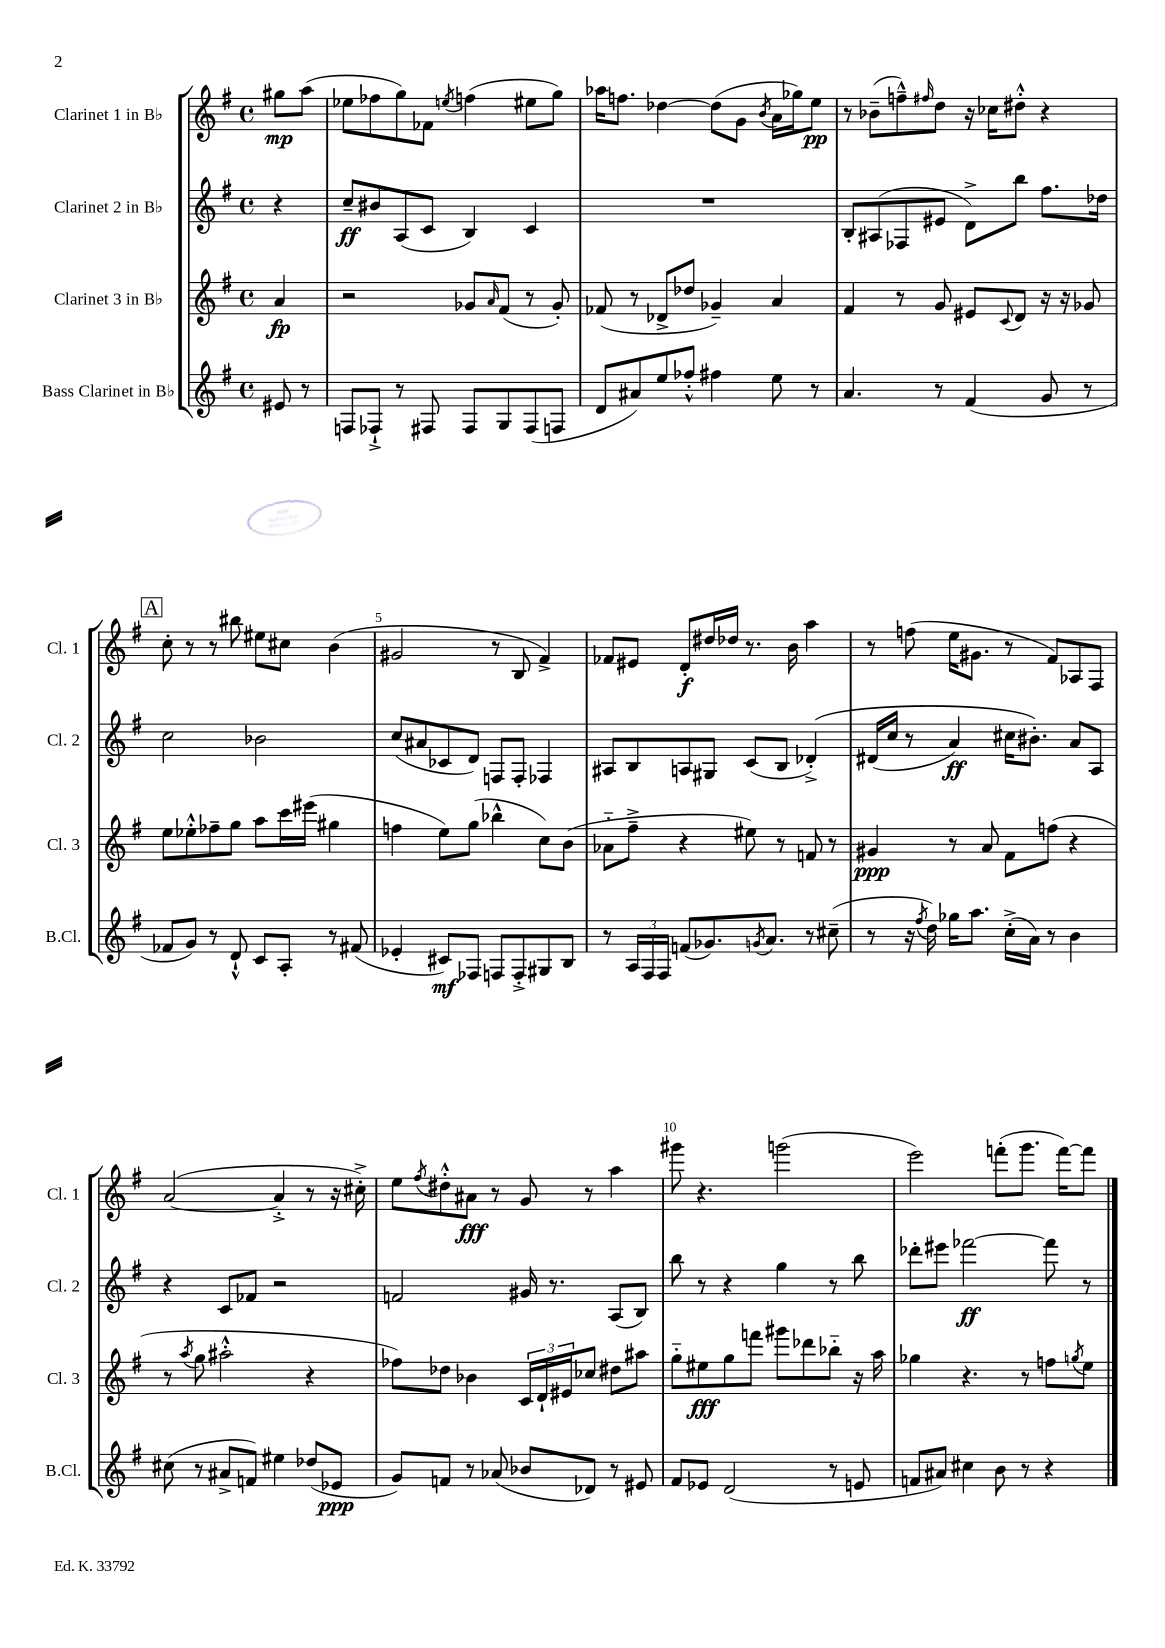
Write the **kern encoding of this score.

**kern	**dynam	**kern	**dynam	**kern	**dynam	**kern	**dynam
*part4	*part4	*part3	*part3	*part2	*part2	*part1	*part1
*staff4	*staff4	*staff3	*staff3	*staff2	*staff2	*staff1	*staff1
*I"Bass Clarinet in B♭	*	*I"Clarinet 3 in B♭	*	*I"Clarinet 2 in B♭	*	*I"Clarinet 1 in B♭	*
*I'B.Cl.	*	*I'Cl. 3	*	*I'Cl. 2	*	*I'Cl. 1	*
*clefG2	*	*clefG2	*	*clefG2	*	*clefG2	*
*k[f#]	*	*k[f#]	*	*k[f#]	*	*k[f#]	*
*M4/4	*	*M4/4	*	*M4/4	*	*M4/4	*
*met(c)	*	*met(c)	*	*met(c)	*	*met(c)	*
=	=	=	=	=	=	=	=
8e#X/	.	4a/	fp	4r	.	8gg#X\L	mp
8r	.	.	.	.	.	(8aa\J	.
=1	=1	=1	=1	=1	=1	=1	=1
8Fn/L	.	2r	.	8cc~/L	ff	8ee-X\L	.
8F-X`^/J	.	.	.	8b#X/	.	8ff-X\	.
8r	.	.	.	(8A/	.	8gg\)	.
8F#X/	.	.	.	8c/J	.	8f-X\J	.
.	.	.	.	.	.	8qeen/	.
8F#/L	.	8g-X/L	.	4B/)	.	(4ffn\	.
.	.	16qqa/	.	.	.	.	.
8G/	.	(8f#/J	.	.	.	.	.
(8F#/	.	8r	.	4c/	.	8ee#X\L	.
8Fn/J	.	8g-'/)	.	.	.	8gg\J)	.
=2	=2	=2	=2	=2	=2	=2	=2
8d/L	.	(8f-X/	.	1r	.	16aa-X\KL	.
.	.	.	.	.	.	8.ffn\J	.
8a#X/)	.	8r	.	.	.	.	.
8ee/	.	8d-X^/L	.	.	.	[4dd-X\	.
8ff-X'^^/J	.	8dd-X/J	.	.	.	.	.
4ff#X\	.	4g-X~/)	.	.	.	(8dd-\L]	.
.	.	.	.	.	.	8g\J	.
.	.	.	.	.	.	8qb/	.
8ee\	.	4a/	.	.	.	16a\LL	.
.	.	.	.	.	.	16gg-X\J)	.
8r	.	.	.	.	.	8ee\J	pp
=3	=3	=3	=3	=3	=3	=3	=3
4.a/	.	4f#/	.	8B'/L	.	8r	.
.	.	.	.	(8A#X/	.	(8b-X~\L	.
.	.	8r	.	8F-X/	.	8ffn~^^\)	.
.	.	.	.	.	.	16qqff#X/	.
8r	.	8g/	.	8e#X/J	.	8dd\J	.
(4f#/	.	8e#X/L	.	8d^\L)	.	16r	.
.	.	.	.	.	.	16cc-X\KL	.
.	.	8qqc/	.	.	.	.	.
.	.	8d/J	.	8bb\J	.	8dd#X'^^\J	.
8g/	.	16r	.	8.ff#\L	.	4r	.
.	.	16r	.	.	.	.	.
8r	.	8g-X/	.	.	.	.	.
.	.	.	.	16dd-X\Jk	.	.	.
!!LO:LB:g=z
!!LO:REH:place=s1:t=A
=4	=4	=4	=4	=4	=4	=4	=4
8f-X/L	.	8ee\L	.	2cc\	.	8cc'\	.
8g/J)	.	8ee-X'^^\	.	.	.	8r	.
8r	.	8ff-X~\	.	.	.	8r	.
8d`^^/	.	8gg\J	.	.	.	8bb#X\	.
8c/L	.	8aa\L	.	2b-X\	.	8ee#X\L	.
8A'/J	.	16ccc\L	.	.	.	8cc#X\J	.
.	.	(16eee#X\JJ	.	.	.	.	.
8r	.	4gg#X\	.	.	.	(4b\	.
(8f#X/	.	.	.	.	.	.	.
=5	=5	=5	=5	=5	=5	=5	=5
4e-X'/	.	4ffn\	.	(8cc/L	.	2g#X/	.
.	.	.	.	8a#X/	.	.	.
8c#X/L)	mf	8ee\L)	.	8c-X/	.	.	.
8F-X/J	.	(8gg\J	.	8d/J)	.	.	.
8Fn/L	.	4bb-X^^\	.	8Fn/L	.	8r	.
8F'^/	.	.	.	8F'/J	.	8B/	.
8G#X/	.	8cc\L)	.	4F-X/	.	4f#^/)	.
8B/J	.	(8b\J	.	.	.	.	.
=6	=6	=6	=6	=6	=6	=6	=6
8r	.	8a-X\L	.	8A#X/L	.	8f-X/L	.
24A/LL	.	8ff#~^\J	.	8B/	.	8e#X/J	.
24F#/	.	.	.	.	.	.	.
24F#/JJ	.	.	.	.	.	.	.
(8fn/L	.	4r	.	8An/	.	8d'/L	f
8.g-X/)	.	.	.	8G#X/J	.	16dd#X/L	.
.	.	.	.	.	.	16dd-X/JJ	.
.	.	8ee#X\)	.	(8c/L	.	8.r	.
8qgn/	.	.	.	.	.	.	.
8.a/J	.	.	.	.	.	.	.
.	.	8r	.	8B/J	.	.	.
.	.	.	.	.	.	16b\	.
8r	.	8fn/	.	(4d-X'^/)	.	4aa\	.
(8cc#X~\	.	8r	.	.	.	.	.
=7	=7	=7	=7	=7	=7	=7	=7
8r	.	4g#X/	ppp	(16d#X/LL	.	8r	.
.	.	.	.	16cc/JJ	.	.	.
16r	.	.	.	8r	.	(8ffn\	.
8qff#/	.	.	.	.	.	.	.
16dd\)	.	.	.	.	.	.	.
16gg-X\KL	.	8r	.	4a/)	ff	16ee\KL	.
8.aa\J	.	.	.	.	.	8.g#X\J	.
.	.	8a/	.	.	.	.	.
(16cc'^\LL	.	8f#\L	.	16cc#X\KL	.	8r	.
16a\JJ)	.	.	.	8.b#X'\J)	.	.	.
8r	.	(8ffn\J	.	.	.	8f#/L)	.
4b\	.	4r	.	8a/L	.	8A-X/	.
.	.	.	.	8A/J	.	8F#/J	.
!!LO:LB:g=z
=8	=8	=8	=8	=8	=8	=8	=8
(8cc#X\	.	8r	.	4r	.	([2a/	.
.	.	8qaa/	.	.	.	.	.
8r	.	8gg\	.	.	.	.	.
8a#X^/L	.	2aa#X'^^\	.	8c/L	.	.	.
8fn/J)	.	.	.	8f-X/J	.	.	.
4ee#X\	.	.	.	2r	.	4a'^/]	.
(8dd-X/L	.	4r	.	.	.	8r	.
8e-X/J	ppp	.	.	.	.	16r	.
.	.	.	.	.	.	16cc#X'^\)	.
=9	=9	=9	=9	=9	=9	=9	=9
8g/L)	.	8ff-X\L)	.	2fn/	.	8ee\L	.
.	.	.	.	.	.	8qff#/	.
8fn/J	.	8dd-X\J	.	.	.	8dd#X'^^\	.
8r	.	4b-X\	.	.	.	8a#X\J	fff
(8a-X/	.	.	.	.	.	8r	.
8b-X/L	.	24c/LL	.	16g#X/	.	8g/	.
.	.	24d`/	.	.	.	.	.
.	.	.	.	8.r	.	.	.
.	.	24e#X/J	.	.	.	.	.
8d-X/J)	.	8cc-X/J	.	.	.	8r	.
8r	.	8dd#X\L	.	(8A/L	.	4aa\	.
8e#X/	.	8aa#X\J	.	8B/J)	.	.	.
=10	=10	=10	=10	=10	=10	=10	=10
8f#/L	.	8gg\L	.	8bb\	.	8ggg#X\	.
8e-X/J	.	8ee#X\	fff	8r	.	4.r	.
(2d/	.	8gg\	.	4r	.	.	.
.	.	8fffn\J	.	.	.	.	.
.	.	8ggg#X\L	.	4gg\	.	(2gggn\	.
.	.	8ddd-X\	.	.	.	.	.
8r	.	8bb-X\J	.	8r	.	.	.
8en/	.	16r	.	8bb\	.	.	.
.	.	16aa\	.	.	.	.	.
=11	=11	=11	=11	=11	=11	=11	=11
8fn/L	.	4gg-X\	.	8ddd-X'\L	.	2eee\)	.
8a#X/J)	.	.	.	8eee#X\J	.	.	.
4cc#X\	.	4.r	.	[2fff-X\	ff	.	.
8b\	.	.	.	.	.	(8fffn'\L	.
8r	.	8r	.	.	.	8.ggg\J	.
4r	.	8ffn\L	.	8fff-\]	.	.	.
.	.	.	.	.	.	[16fff\KL)	.
.	.	8qggn/	.	.	.	.	.
.	.	8ee\J	.	8r	.	8fff\J]	.
==	==	==	==	==	==	==	==
*-	*-	*-	*-	*-	*-	*-	*-
